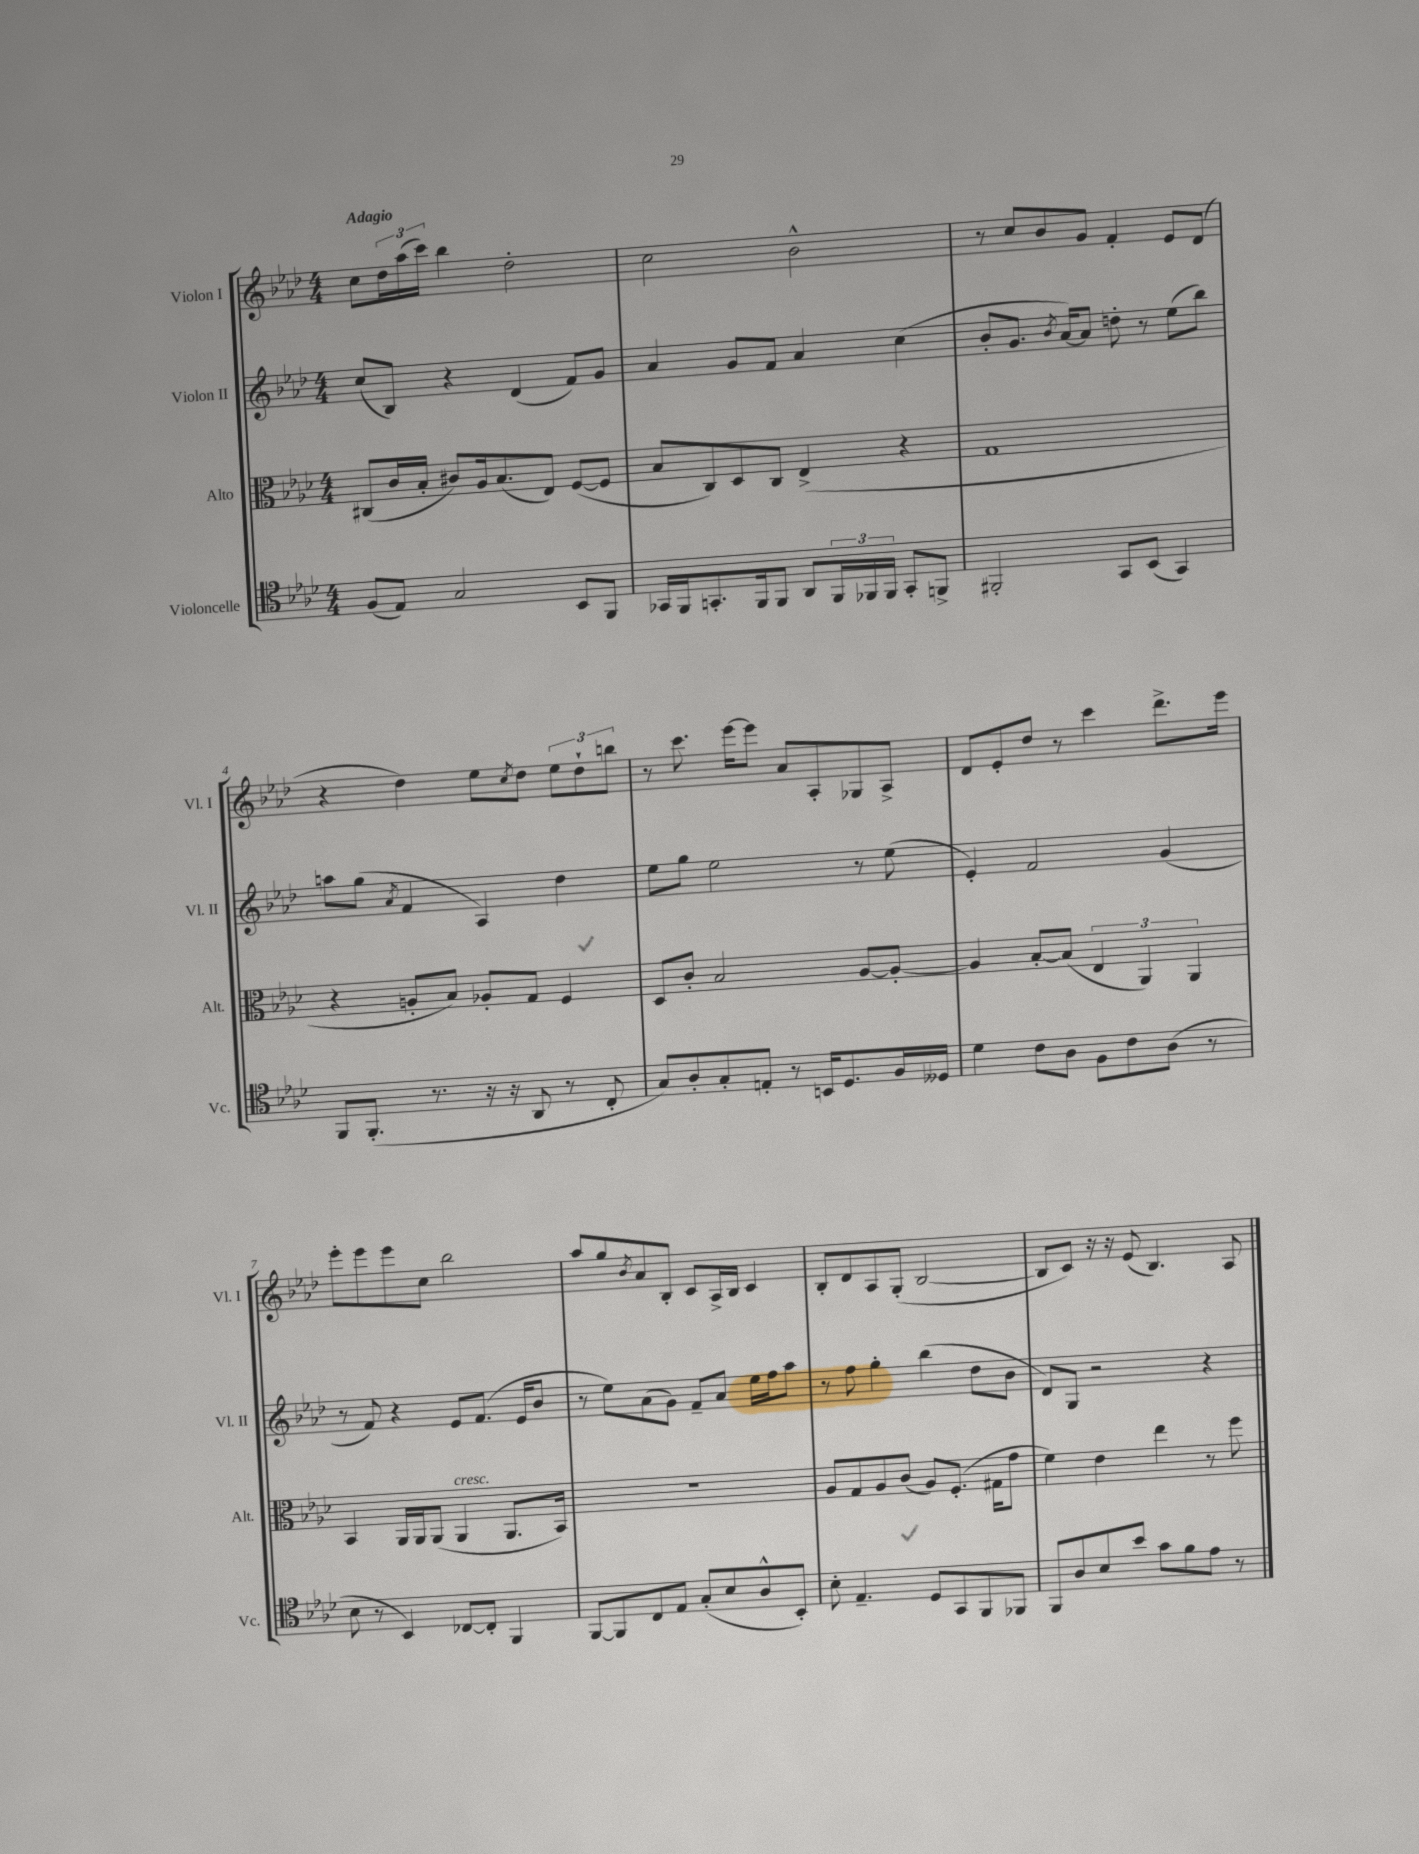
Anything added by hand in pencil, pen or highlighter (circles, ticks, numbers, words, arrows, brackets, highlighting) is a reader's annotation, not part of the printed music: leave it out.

**kern	**kern	**kern	**kern
*staff4	*staff3	*staff2	*staff1
*clefC4	*clefC3	*clefG2	*clefG2
*k[b-e-a-d-]	*k[b-e-a-d-]	*k[b-e-a-d-]	*k[b-e-a-d-]
*M4/4	*M4/4	*M4/4	*M4/4
(8F	(8C#	(8cc	8cc
8E-)	16c	8B-)	24dd-
.	.	.	(24aa-
.	16B-'	.	.
.	.	.	24ccc)
2G	8c#)	4r	4bb-
.	16A-	.	.
.	(8.B-	.	.
.	.	(4d-	2dd-'
.	8E-)	.	.
8BB-	([8F	8f)	.
8FF	8F]	8g	.
=	=	=	=
16GG-	8B-	4a-	2cc
16FF	.	.	.
8.GG'	8C)	.	.
.	8D-	8g	.
16FF	.	.	.
8FF	8C	8f	.
8AA-	(4E-^	4a-	2b-^^
24FF	.	.	.
24FF-	.	.	.
24FF-	.	.	.
8GG'	4r	(4cc	.
8FF^	.	.	.
=	=	=	=
2FF#'	1G	8b-'	8r
.	.	8.g	8cc
.	.	.	8b-
.	.	8qb-	.
.	.	[16a-)	.
.	.	8a-]	8g
8GG	.	8dd'	4f'
(8BB-	.	8r	.
4GG)	.	(8ee-	8e-
.	.	8bb-)	(8d-
=	=	=	=
8FF	4r	8aa	4r
(8.FF'	.	(8gg	.
.	.	8qa-	.
.	8A'	4f	4dd-)
8.r	.	.	.
.	8B-)	.	.
16r	8A-'	4A-)	8ee-
16r	.	.	.
.	.	.	8qcc
8AA-	8G	.	8dd-
8r	4F	4dd-	12ee-
.	.	.	12dd-`
8C'	.	.	.
.	.	.	12bb
=	=	=	=
8G)	8D-	8ee-	8r
8A-'	8c'	8gg	8.ccc
8G'	2B-	2ee-	.
.	.	.	[16eee-
8E'	.	.	8eee-]
8r	.	.	8a-
16BB	.	.	8A-'
8.D-	.	.	.
.	[8A-	8r	8G-
16F	8A-'_	(8ee-	8A-^
16D--	.	.	.
=	=	=	=
4d-	4A-]	4e-')	8d-
.	.	.	8e-'
8c	[8B-'	2f	8dd-
8A-	(8B-]	.	8r
8F	6E-	.	4ccc
8c	.	.	.
.	6AA-)	.	.
(8A-	.	(4g	8.ddd-^
.	6AA-	.	.
8r	.	.	.
.	.	.	16eee-
=	=	=	=
8B-	4BB-	8r	8eee-'
8r	.	8f)	8eee-
4BB-)	16AA-	4r	8eee-
.	16AA-	.	.
.	(8AA-	.	8cc
[8C-	4AA-	8e-	2bb-
8C-']	.	(8.f	.
4FF	8.AA-	.	.
.	.	16e-	.
.	.	8b-	.
.	16BB-)	.	.
=	=	=	=
[8FF	1r	8r	8aa-
8FF]	.	8ee-)	8gg
.	.	.	8qb-
8C	.	(8a-	8a-
8E-	.	8g)	8B-'
(8G'	.	8f~	8c
8B-	.	8a-	16A-^
.	.	.	16B-
8A-^^	.	16ee-	4c
.	.	16ff	.
8BB-')	.	8aa-	.
=	=	=	=
8B-'	8A-	8r	8B-'
4.E-~	8G	8ff	8d-
.	8A-	4gg'	8A-
.	(8c	.	(8G'
8D-	8A-)	(4bb-	[2B-
8GG	(8.F'	.	.
8FF	.	8dd-	.
.	16G#	.	.
8FF-	8g	8b-	.
=	=	=	=
8FF	4f)	8d-)	8B-]
8A-	.	8G	8c)
8B-	4e-	2r	16r
.	.	.	16r
8b-	.	.	(8e-
8g	4ee-	.	4.B-)
8f	.	.	.
8e-	8r	4r	.
8r	8ff	.	8A-
==	==	==	==
*-	*-	*-	*-
